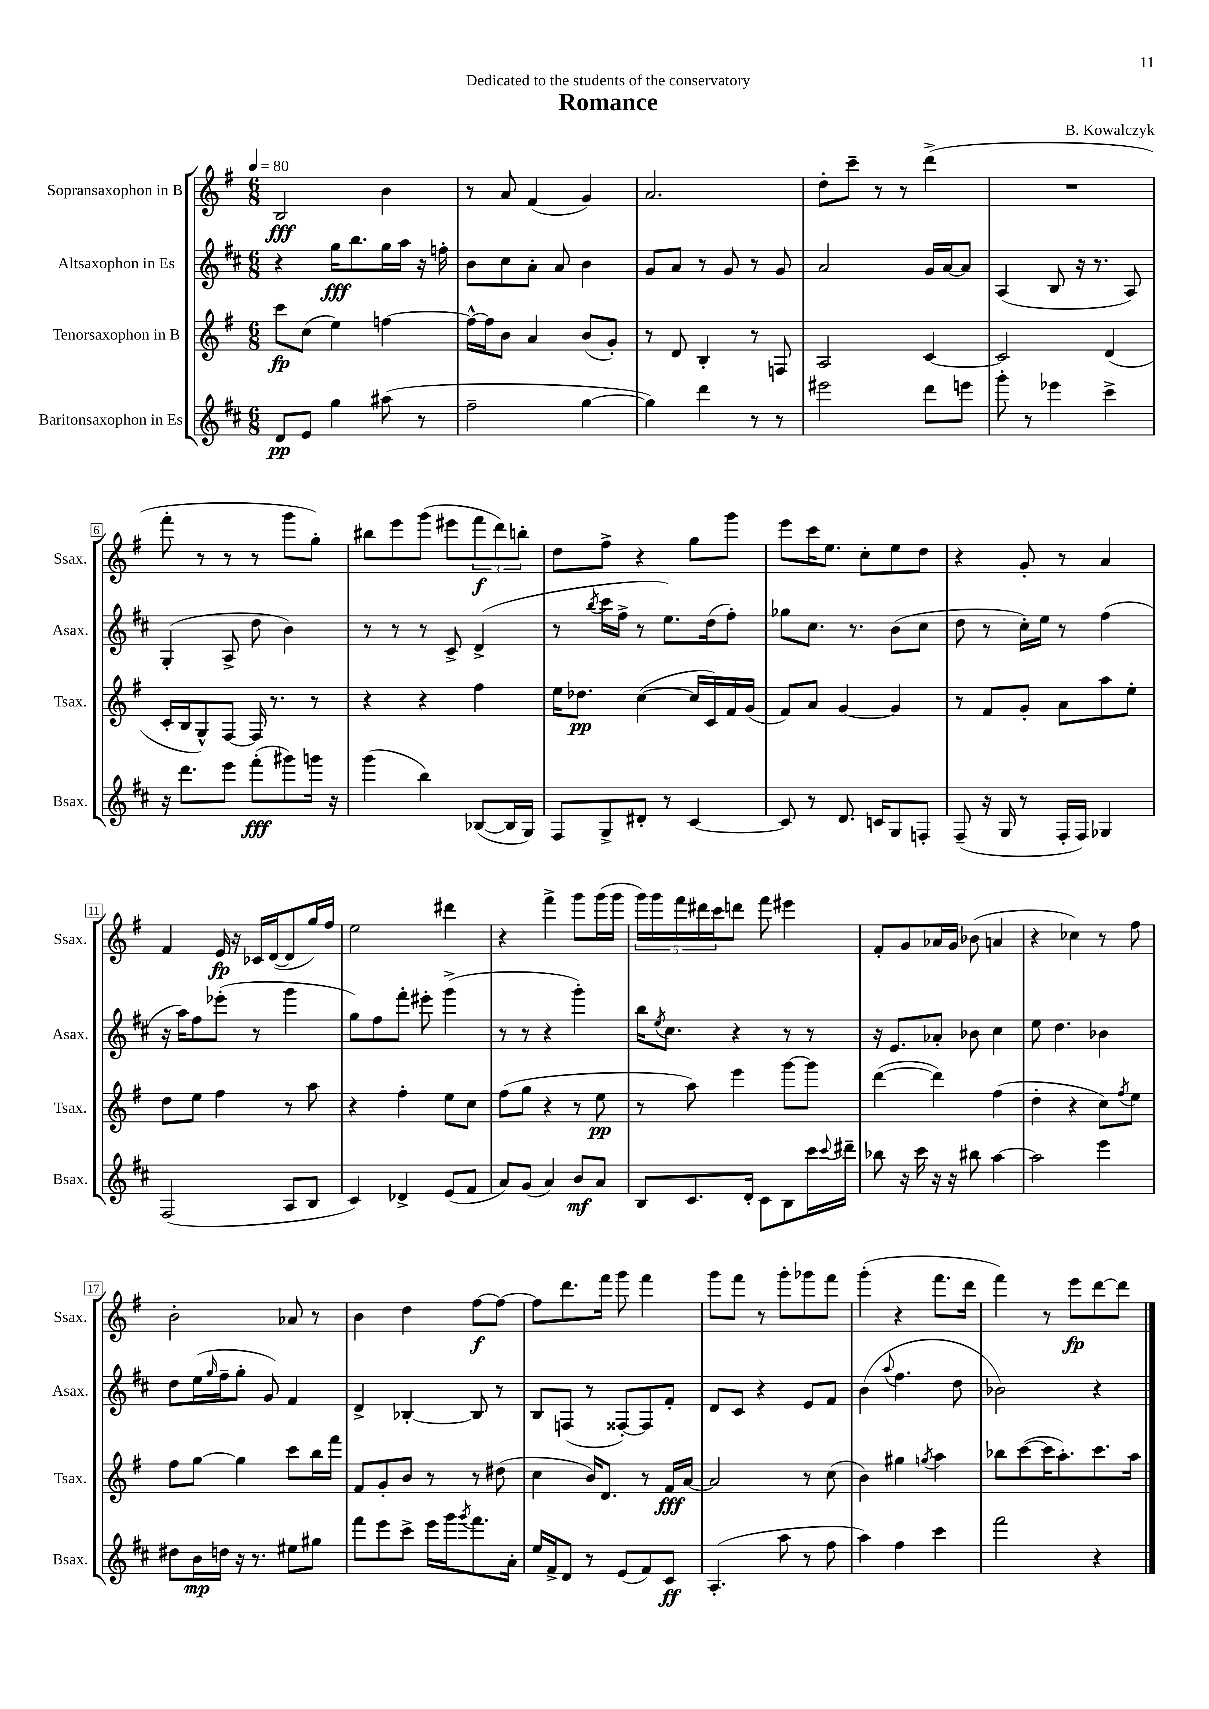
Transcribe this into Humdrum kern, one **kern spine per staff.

**kern	**dynam	**kern	**dynam	**kern	**dynam	**kern	**dynam
*part4	*part4	*part3	*part3	*part2	*part2	*part1	*part1
*staff4	*staff4	*staff3	*staff3	*staff2	*staff2	*staff1	*staff1
*I"Baritonsaxophon in Es	*	*I"Tenorsaxophon in B	*	*I"Altsaxophon in Es	*	*I"Sopransaxophon in B	*
*I'Bsax.	*	*I'Tsax.	*	*I'Asax.	*	*I'Ssax.	*
*clefG2	*	*clefG2	*	*clefG2	*	*clefG2	*
*k[f#c#]	*	*k[f#]	*	*k[f#c#]	*	*k[f#]	*
*M6/8	*	*M6/8	*	*M6/8	*	*M6/8	*
*MM80	*	*MM80	*	*MM80	*	*MM80	*
=1	=1	=1	=1	=1	=1	=1	=1
8d/L	pp	8ccc\L	fp	4r	.	2B/	fff
8e/J	.	(8cc\J	.	.	.	.	.
4gg\	.	4ee\)	.	16gg\KL	fff	.	.
.	.	.	.	8.bb\	.	.	.
(8aa#X\	.	[4ffn\	.	16gg\L	.	4b\	.
.	.	.	.	16aa\JJ	.	.	.
8r	.	.	.	16r	.	.	.
.	.	.	.	16ffn'\	.	.	.
=2	=2	=2	=2	=2	=2	=2	=2
2ff#~\	.	16ff^^\LL_	.	8b\L	.	8r	.
.	.	16ff\J]	.	.	.	.	.
.	.	8b\J	.	8cc#\	.	8a/	.
.	.	4a/	.	8a'\J	.	(4f#/	.
.	.	.	.	8a/	.	.	.
[4gg\	.	(8b/L	.	4b\	.	4g/)	.
.	.	8g'/J)	.	.	.	.	.
=3	=3	=3	=3	=3	=3	=3	=3
4gg\])	.	8r	.	8g/L	.	2.a/	.
.	.	8d/	.	8a/J	.	.	.
4ddd\	.	4B'/	.	8r	.	.	.
.	.	.	.	8g/	.	.	.
8r	.	8r	.	8r	.	.	.
8r	.	8Fn/	.	8g/	.	.	.
=4	=4	=4	=4	=4	=4	=4	=4
2eee#X\	.	2A/	.	2a/	.	8dd'\L	.
.	.	.	.	.	.	8ccc~\J	.
.	.	.	.	.	.	8r	.
.	.	.	.	.	.	8r	.
8ddd\L	.	[4c/	.	16g/LL	.	(4ddd^\	.
.	.	.	.	[16a/J	.	.	.
8eeen\J	.	.	.	8a/J]	.	.	.
=5	=5	=5	=5	=5	=5	=5	=5
8ggg'\	.	2c/]	.	(4A/	.	2.r	.
8r	.	.	.	.	.	.	.
4eee-X\	.	.	.	8B/	.	.	.
.	.	.	.	16r	.	.	.
.	.	.	.	8.r	.	.	.
4ccc#^\	.	(4d/	.	.	.	.	.
.	.	.	.	8A/)	.	.	.
!!LO:LB:g=z
=6	=6	=6	=6	=6	=6	=6	=6
16r	.	16c'/LL	.	(4G'/	.	8fff#'\	.
8.ddd\L	.	16B/J	.	.	.	.	.
.	.	8G^^/)	.	.	.	8r	.
8eee\J	.	[8F#/J	.	8A^/	.	8r	.
(8fff#'\L	fff	16F#/]	.	8dd\	.	8r	.
.	.	8.r	.	.	.	.	.
8ggg#X\)	.	.	.	4b\)	.	8ggg\L	.
16gggn\Jk	.	8r	.	.	.	8gg'\J)	.
16r	.	.	.	.	.	.	.
=7	=7	=7	=7	=7	=7	=7	=7
(4ggg\	.	4r	.	8r	.	8bb#X\L	.
.	.	.	.	8r	.	8eee\	.
4bb\)	.	4r	.	8r	.	(8ggg\J	.
.	.	.	.	8c#^/	.	8eee#X\L	.
([8B-X/L	.	4ff#\	.	(4d^/	.	12fff#\	f
.	.	.	.	.	.	12ddd\)	.
16B-/L]	.	.	.	.	.	.	.
.	.	.	.	.	.	12bbn'\J	.
16G/JJ)	.	.	.	.	.	.	.
=8	=8	=8	=8	=8	=8	=8	=8
8F#/L	.	16ee\KL	.	8r	.	8dd\L	.
.	.	8.dd-X\J	pp	.	.	.	.
.	.	.	.	8qbb/	.	.	.
8G^/	.	.	.	16ccc#\LL	.	8ff#^\J	.
.	.	.	.	16ff#^\JJ	.	.	.
8d#X'/J	.	([4cc\	.	8r	.	4r	.
8r	.	.	.	8.ee\L)	.	.	.
[4c#/	.	16cc/LL]	.	.	.	8gg\L	.
.	.	16c/)	.	(16dd\k	.	.	.
.	.	16f#/	.	8ff#'\J)	.	8ggg\J	.
.	.	(16g/JJ	.	.	.	.	.
=9	=9	=9	=9	=9	=9	=9	=9
8c#/]	.	8f#/L)	.	8gg-X\L	.	8eee\L	.
8r	.	8a/J	.	8.cc#\J	.	16ccc\K	.
.	.	.	.	.	.	8.ee\J	.
8.d/	.	[4g/	.	.	.	.	.
.	.	.	.	8.r	.	.	.
.	.	.	.	.	.	8cc'\L	.
16cn/KL	.	.	.	.	.	.	.
8G/	.	4g/]	.	(8b\L	.	8ee\	.
8Fn'/J	.	.	.	8cc#\J	.	8dd\J	.
=10	=10	=10	=10	=10	=10	=10	=10
(8F#~/	.	8r	.	8dd\	.	4r	.
16r	.	8f#/L	.	8r	.	.	.
16G/	.	.	.	.	.	.	.
8r	.	8g'/J	.	16cc#'\LL)	.	8g'/	.
.	.	.	.	16ee\JJ	.	.	.
16F#'/LL	.	8a\L	.	8r	.	8r	.
16F#/JJ)	.	.	.	.	.	.	.
4G-X/	.	8aa\	.	(4ff#\	.	4a/	.
.	.	8ee'\J	.	.	.	.	.
!!LO:LB:g=z
=11	=11	=11	=11	=11	=11	=11	=11
(2F#/	.	8dd\L	.	16r	.	4f#/	.
.	.	.	.	16aa\KL)	.	.	.
.	.	8ee\J	.	8ff#\	.	.	.
.	.	4ff#\	.	(8eee-X'\J	.	16e/	fp
.	.	.	.	.	.	16r	.
.	.	.	.	8r	.	16c-X/LL	.
.	.	.	.	.	.	([16d/J	.
8A/L	.	8r	.	4ggg\	.	8d/]	.
8B/J	.	8aa\	.	.	.	16gg/L)	.
.	.	.	.	.	.	16ff#/JJ	.
=12	=12	=12	=12	=12	=12	=12	=12
4c#/)	.	4r	.	8gg\L)	.	2ee\	.
.	.	.	.	8ff#\	.	.	.
4d-X^/	.	4ff#'\	.	8fff#'\J	.	.	.
.	.	.	.	8eee#X'\	.	.	.
(8e/L	.	8ee\L	.	(4ggg^\	.	4ddd#X\	.
8f#/J	.	8cc\J	.	.	.	.	.
=13	=13	=13	=13	=13	=13	=13	=13
8a/L)	.	(8ff#\L	.	8r	.	4r	.
(8g/J	.	8gg\J	.	8r	.	.	.
4a/)	.	4r	.	4r	.	4fff#^\	.
8b/L	mf	8r	.	4ggg'\)	.	8ggg\L	.
8a/J	.	8ee\	pp	.	.	(16ggg\L	.
.	.	.	.	.	.	16ggg\JJ	.
=14	=14	=14	=14	=14	=14	=14	=14
8B/L	.	8r	.	16bb\KL	.	20ggg\LL)	.
.	.	.	.	.	.	20ggg\	.
.	.	.	.	8qee/	.	.	.
.	.	.	.	8.cc#\J	.	.	.
.	.	.	.	.	.	20fff#\	.
8.c#/	.	8aa\)	.	.	.	.	.
.	.	.	.	.	.	20ddd#X\	.
.	.	.	.	.	.	20ccc\J	.
.	.	4eee\	.	4r	.	8dddn\J	.
16d'/Jk	.	.	.	.	.	.	.
8c#\L	.	.	.	.	.	8fff#\	.
8B\	.	[8ggg\L	.	8r	.	4eee#X\	.
16ccc#\L	.	8ggg\J]	.	8r	.	.	.
8qqccc#/	.	.	.	.	.	.	.
16ddd#X~\JJ	.	.	.	.	.	.	.
=15	=15	=15	=15	=15	=15	=15	=15
8bb-X\	.	([4ddd\	.	16r	.	8f#'/L	.
.	.	.	.	8.e/L	.	.	.
16r	.	.	.	.	.	8g/	.
16ccc#\	.	.	.	.	.	.	.
16r	.	4ddd\])	.	8a-X'/J	.	16a-X/L	.
16r	.	.	.	.	.	16g/JJ	.
8bb#X\	.	.	.	8b-X\	.	(8b-X\	.
[4aa\	.	(4ff#\	.	4cc#\	.	4an/	.
=16	=16	=16	=16	=16	=16	=16	=16
2aa\]	.	4dd'\	.	8ee\	.	4r	.
.	.	.	.	4.dd\	.	.	.
.	.	4r	.	.	.	4cc-X\)	.
4eee\	.	8cc\L)	.	4b-X\	.	8r	.
.	.	8qff#/	.	.	.	.	.
.	.	8ee\J	.	.	.	8ff#\	.
!!LO:LB:g=z
=17	=17	=17	=17	=17	=17	=17	=17
8dd#X\L	.	8ff#\L	.	8dd\L	.	2b'\	.
16b\L	mp	[8gg\J	.	(16ee\L	.	.	.
.	.	.	.	16qqgg/	.	.	.
16ddn\JJ	.	.	.	16ff#~\J	.	.	.
16r	.	4gg\]	.	8gg'\J	.	.	.
8.r	.	.	.	.	.	.	.
.	.	.	.	8g/)	.	.	.
8ee#X\L	.	8ccc\L	.	4f#/	.	8a-X/	.
8gg#X\J	.	16bb\L	.	.	.	8r	.
.	.	16fff#\JJ	.	.	.	.	.
=18	=18	=18	=18	=18	=18	=18	=18
8fff#\L	.	8f#/L	.	4d^/	.	4b\	.
8eee\	.	8g'/	.	.	.	.	.
8ccc#^\J	.	8b/J	.	[4B-X'/	.	4dd\	.
16eee\LL	.	8r	.	.	.	.	.
16ggg\J	.	.	.	.	.	.	.
8qggg/	.	.	.	.	.	.	.
8.fff#\	.	8r	.	8B-/]	.	[8ff#\L	f
.	.	(8dd#X\	.	8r	.	8ff#\J_	.
16a'\Jk	.	.	.	.	.	.	.
=19	=19	=19	=19	=19	=19	=19	=19
16ee/LL	.	4cc\	.	8B/L	.	8ff#\L]	.
16f#^/J	.	.	.	.	.	.	.
8d/J	.	.	.	(8Fn/J	.	8.ddd\	.
8r	.	16b/KL)	.	8r	.	.	.
.	.	8.d/J	.	.	.	16fff#\Jk	.
(8e/L	.	.	.	[8F##X'/L)	.	8ggg\	.
8f#/)	.	8r	.	8F##/]	.	4fff#\	.
8c#/J	ff	16f#/LL	fff	8f#'/J	.	.	.
.	.	[16a/JJ	.	.	.	.	.
=20	=20	=20	=20	=20	=20	=20	=20
(4.A'/	.	2a/]	.	8d/L	.	8ggg\L	.
.	.	.	.	8c#/J	.	8fff#\J	.
.	.	.	.	4r	.	8r	.
8aa\	.	.	.	.	.	8ggg'\L	.
8r	.	8r	.	8e/L	.	8ggg-X\	.
8ff#\	.	(8cc\	.	8f#/J	.	8fff#\J	.
=21	=21	=21	=21	=21	=21	=21	=21
4aa\)	.	4b\)	.	(4b\	.	(4ggg'\	.
.	.	.	.	8qqaa/	.	.	.
4ff#\	.	4gg#X\	.	4.ff#\	.	4r	.
.	.	8qggn/	.	.	.	.	.
4ccc#\	.	4aa\	.	.	.	8.fff#\L	.
.	.	.	.	8dd\	.	.	.
.	.	.	.	.	.	16ddd\Jk	.
=22	=22	=22	=22	=22	=22	=22	=22
2fff#\	.	8bb-X\L	.	2b-X\)	.	4fff#\)	.
.	.	([8ccc\	.	.	.	.	.
.	.	16ccc\K]	.	.	.	8r	.
.	.	8.aa'\)	.	.	.	.	.
.	.	.	.	.	.	8eee\L	fp
4r	.	8.ccc\	.	4r	.	[8ddd\	.
.	.	.	.	.	.	8ddd\J]	.
.	.	16aa\Jk	.	.	.	.	.
==	==	==	==	==	==	==	==
*-	*-	*-	*-	*-	*-	*-	*-
